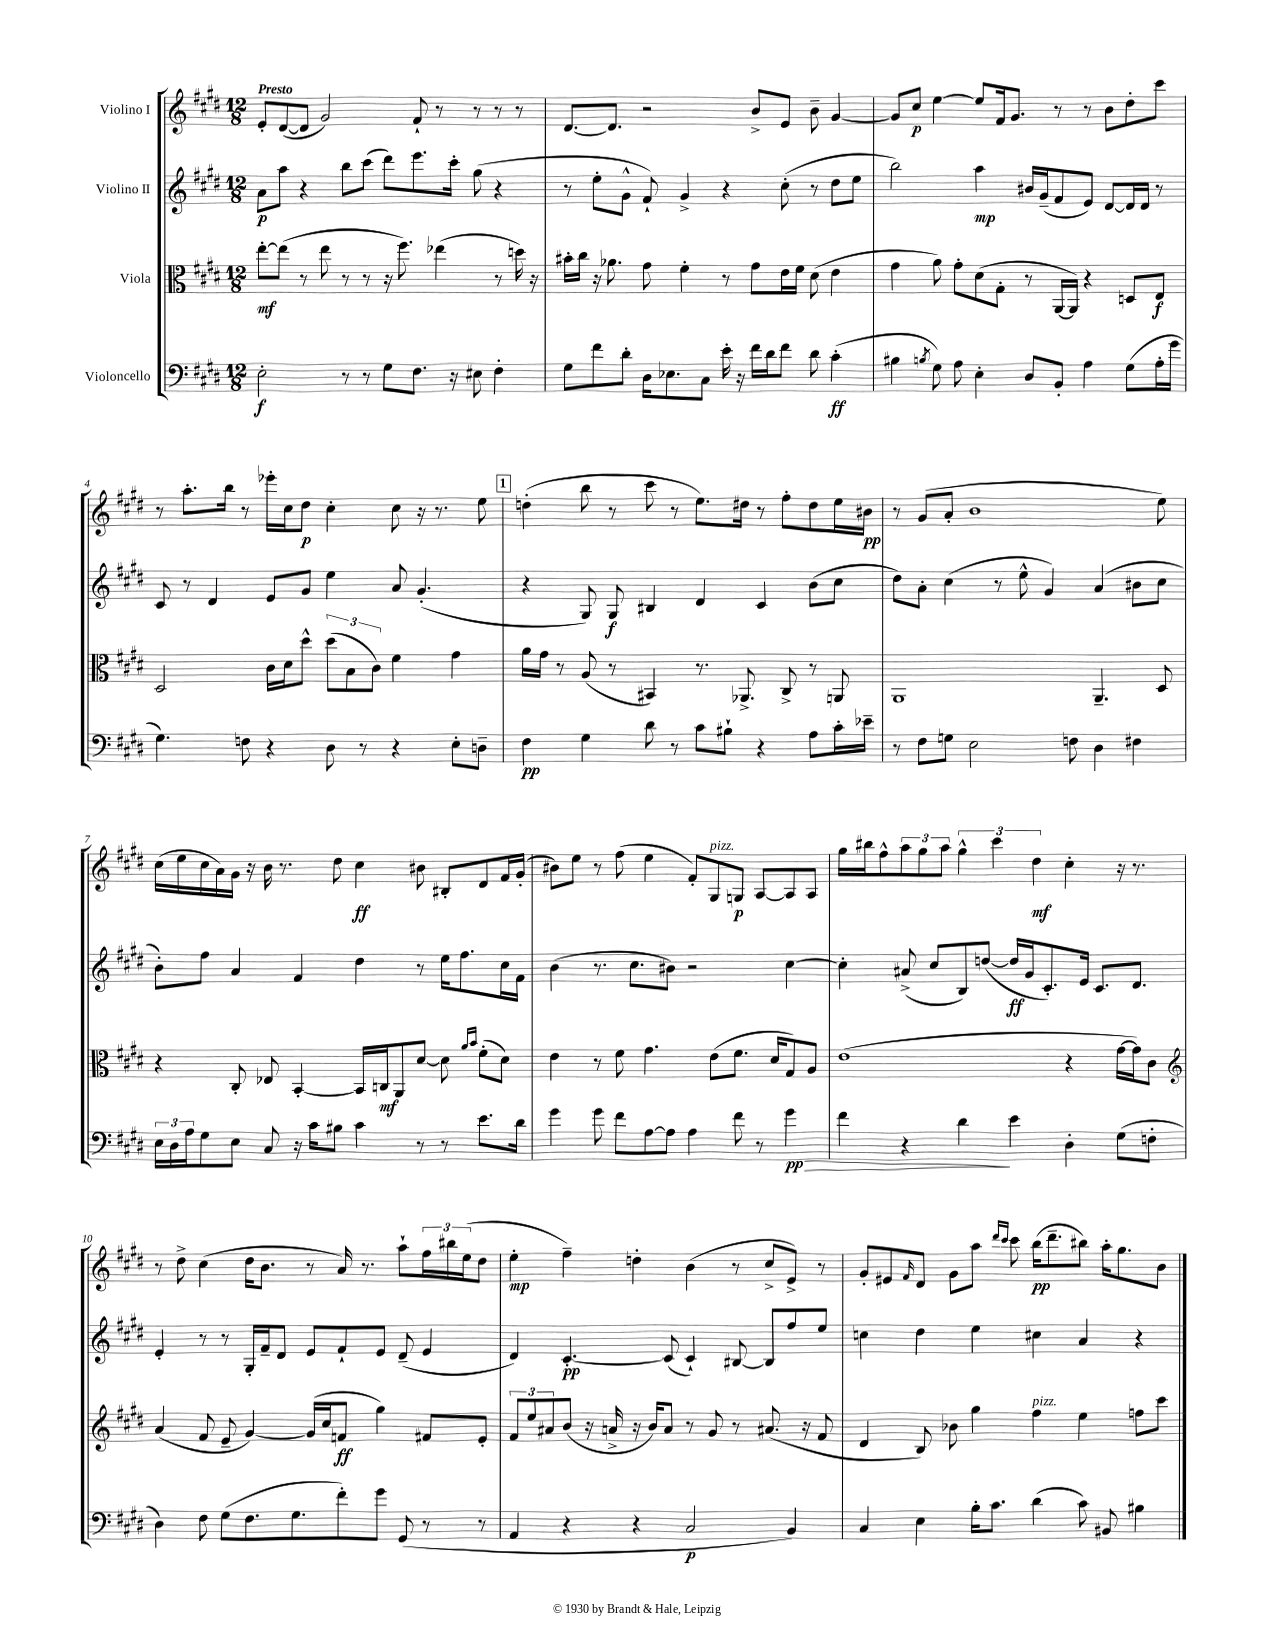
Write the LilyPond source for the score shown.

<<
\new StaffGroup <<
\new Staff = "s0" \with { instrumentName = "Violino I" } {
    \clef treble \key e \major \numericTimeSignature \time 12/8 \tempo "Presto"
    e'8-. dis'8~( dis'8 gis'2) fis'8-! r8 r8 r8 r8 |
    dis'8.~ dis'8. r2 b'8-> e'8 b'8-- gis'4~ |
    gis'8 cis''8\p e''4~ e''8 fis'16 gis'8. r8 r8 b'8 dis''8-. cis'''8 |
    r8 a''8.-. b''16 r8 ees'''16-. cis''16 dis''8\p cis''4-. cis''8 r16 r8. e''8 |
    \mark \markup { \box "1" } d''4-.( b''8 r8 cis'''8 r8 e''8.) dis''16 r8 fis''8-. dis''8 e''16 bis'16\pp |
    r8 gis'8( a'8-. b'1 e''8) |
    cis''16( e''16 cis''16 a'16) gis'16 r16 b'16 r8. dis''8 cis''4\ff bis'8 bis8-. dis'8 fis'16 gis'16-.( |
    bis'8) e''8 r8 fis''8( e''4 fis'8-.) gis8^\markup { \italic "pizz." } g8\p a8~ a8 a8 |
    gis''16 bis''16 fis''8-^ \tuplet 3/2 { a''8 gis''8 a''8 } \tuplet 3/2 { gis''4-^ cis'''4 dis''4\mf } cis''4-. r16 r8. |
    r8 dis''8-> cis''4( dis''16 b'8. r8 a'16) r8. a''8-! \tuplet 3/2 { fis''16 bis''16 e''16( } dis''8 |
    e''4-.\mp fis''4--) d''4-. b'4( r8 cis''8-> e'8->) r8 |
    gis'8-. eis'8 \grace { fis'16 } dis'8 gis'8 a''8 \grace { dis'''16 cis'''16 } cis'''8 b''16\pp( dis'''8.-- bis''8) a''16-. gis''8. b'8 \bar "|." |
}
\new Staff = "s1" \with { instrumentName = "Violino II" } {
    \clef treble \key e \major \numericTimeSignature \time 12/8
    a'8\p a''8 r4 b''8 cis'''8( dis'''8) e'''8. cis'''16-. gis''8( r4 |
    r8 e''8-. gis'8-^ fis'8-!) gis'4-> r4 cis''8-.( r8 dis''8 e''8 |
    b''2) a''4\mp bis'16 gis'16--( fis'8 e'8) dis'8~ dis'16 dis'16 r8 |
    cis'8 r8 dis'4 e'8 gis'8 e''4 a'8 gis'4.-.( |
    \mark \markup { \box "1" } r4 gis8) gis8\f bis4 dis'4 cis'4 b'8( cis''8 |
    dis''8) a'8-. cis''4( r8 e''8-^ gis'4) a'4( bis'8 cis''8 |
    b'8-.) fis''8 a'4 fis'4 dis''4 r8 e''16 fis''8. cis''16 fis'16 |
    b'4( r8. cis''8. bis'8) r2 cis''4~ |
    cis''4-. ais'8->( cis''8 b8) d''8~( d''16\ff gis'16 cis'8.-.) e'16 cis'8. dis'8. |
    e'4-. r8 r8 gis16-. fis'16-- dis'8 e'8 fis'8-! e'8 dis'8--( e'4 |
    dis'4) cis'4.~-.\pp cis'8( cis'4-!) bis8~ bis8 fis''8 e''8 |
    c''4 dis''4 e''4 cis''4 a'4 r4 \bar "|." |
}
\new Staff = "s2" \with { instrumentName = "Viola" } {
    \clef alto \key e \major \numericTimeSignature \time 12/8
    e''8~-.\mf e''8( r8 e''8 r8 r8 r16 fis''8.) ees''4( r8 d''16) r16 |
    bis'16-. cis''16 r16 aes'8. gis'8 fis'4-. r8 gis'8 e'16 fis'16 dis'8( e'4 |
    gis'4 a'8) gis'8-. dis'8( gis8-. r8 a,16~ a,16) r4 d8 e8\f |
    dis2 cis'16 dis'16 dis''8-^ \tuplet 3/2 { dis''8( b8 cis'8) } fis'4 gis'4 |
    \mark \markup { \box "1" } a'16 gis'16 r8 a8( r8 bis,4) r8. aes,8.-> cis8-> r8 a,8 |
    a,1 a,4.-- dis8 |
    r4 cis8-. ees8 b,4~-. b,16 c16\mf a,8 dis'8~ dis'8 \grace { a'16 b'16 } fis'8-.( dis'8) |
    e'4 r8 fis'8 gis'4. e'8( fis'8. dis'16 gis8) a8 |
    e'1( r4 gis'16~ gis'16) cis'8 |
    \clef treble a'4( fis'8 e'8-- gis'4~) gis'16( cis''16 f'8\ff gis''4) fis'8 e'8-. |
    \tuplet 3/2 { fis'8 e''8 ais'8 } b'8( r16 a'16-> r16 b'16) a'8 r8 gis'8 r8 ais'8.( r16 fis'8 |
    dis'4 b8) bes'8 gis''4 fis''4^\markup { \italic "pizz." } e''4 f''8 cis'''8 \bar "|." |
}
\new Staff = "s3" \with { instrumentName = "Violoncello" } {
    \clef bass \key e \major \numericTimeSignature \time 12/8
    e2-.\f r8 r8 gis8 fis8. r16 eis8 fis4-. |
    gis8 fis'8 dis'8-. dis16 ees8. cis8 e'16-. r16 fis'16 dis'16 fis'8 dis'8 cis'4-.\ff( |
    bis4 \acciaccatura { b8 } gis8) a8 e4-. dis8 b,8-. a4 gis8( a16-. gis'16 |
    gis4.) f8 r4 dis8 r8 r4 e8-. d8-- |
    \mark \markup { \box "1" } fis4\pp gis4 dis'8 r8 cis'8 bis8-! r4 a8 cis'16-. ees'16-- |
    r8 fis8 g8 e2 f8 dis4 fis4 |
    \tuplet 3/2 { e16 dis16 a16 } gis8 e8 cis8 r16 cis'16 bis8 cis'4 r8 r8 e'8. dis'16 |
    gis'4 gis'8 fis'8 a8~ a8 a4 fis'8 r8 gis'4\pp\> |
    fis'4 r4 dis'4\! e'4 dis4-. gis8( f8-. |
    dis4) fis8 gis8( fis8. gis8. fis'8-.) gis'8 gis,8( r8 r8 |
    a,4 r4 r4 cis2\p b,4) |
    cis4 e4 b16-. cis'8. dis'4( cis'8) bis,8 bis4 \bar "|." |
}
>>
>>
